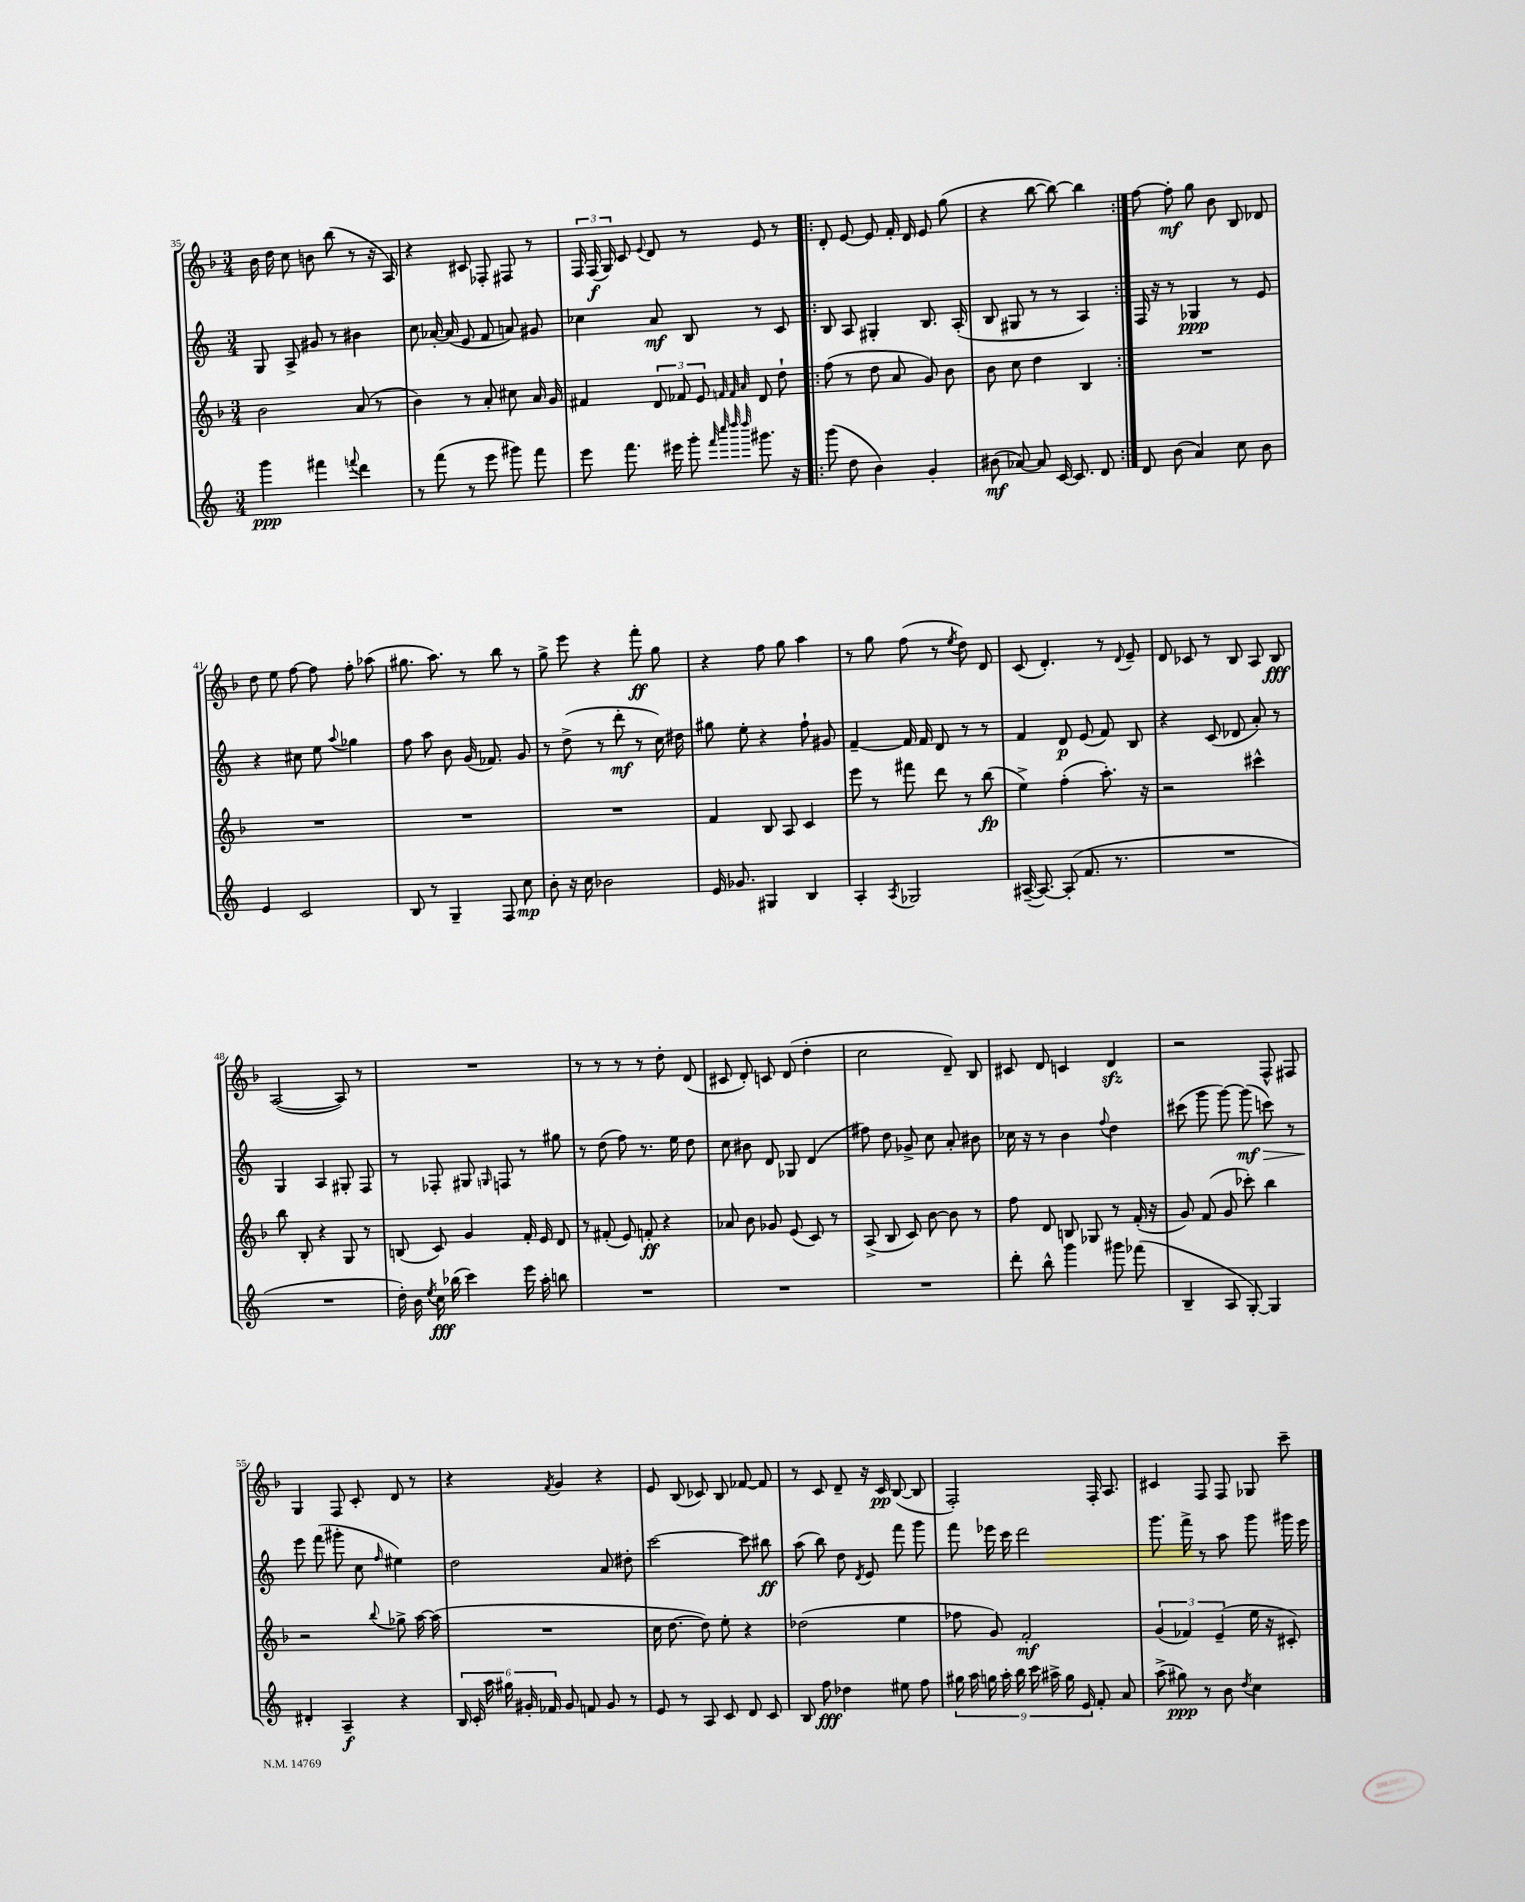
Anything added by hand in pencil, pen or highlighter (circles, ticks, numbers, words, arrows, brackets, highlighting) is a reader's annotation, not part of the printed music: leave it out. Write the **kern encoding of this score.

**kern	**kern	**kern	**kern
*staff4	*staff3	*staff2	*staff1
*clefG2	*clefG2	*clefG2	*clefG2
*k[]	*k[b-]	*k[]	*k[b-]
*M3/4	*M3/4	*M3/4	*M3/4
4ggg\	2b-\	8G/	16b-\
.	.	.	16dd\
.	.	8A^/	8cc\
4fff#\	.	8g#/	8b\
.	.	8r	(8bb-\
8qqfff/	.	.	.
4ddd\	(8a/	4b#\	8r
.	8r	.	16r
.	.	.	16A/)
=	=	=	=
8r	4b-\)	8cc\	4r
(8fff\	.	[16a-'/	.
.	.	(16a-/]	.
8r	8r	8e/	8c#/
8eee\	8a'/	8f/	8F-'/
8ggg#\)	8cc#\	8a/)	8F#/
8fff\	16a/	8g#/	8r
.	16g/	.	.
=	=	=	=
8eee\	4f#/	4cc-\	24F/
.	.	.	(24F/
.	.	.	24G/)
8.fff\	.	.	8c/
.	.	.	8qqe/
.	12d/	8a/	8d/
16eee#\	.	.	.
.	12f-/	.	.
8ggg'\	.	8B/	8r
.	12e/	.	.
32qqfff/	.	.	.
32qqcccc/	32qqf/	.	.
32qqdddd/	32qqf/	.	.
32qqdddd/	32qqa/	.	.
8.ggg#\	8d/	8r	8e/
.	8dd`\	8c/	8r
16r	.	.	.
=!|:	=!|:	=!|:	=!|:
(8ggg\	(8ff\	8B/	8d'/
8dd\	8r	8A/	[8e/
4b\)	8dd\	4G#'/	8e/]
.	8a/	.	16f'/
.	.	.	16d/
4g'/	8g/)	8.B/	8e/
.	8b-\	.	(8gg\
.	.	(16A'/	.
=	=	=	=
(8b#\	8b-\	8B/	4r
[8a-/)	8cc\	8G#/	.
8a-/]	4dd\	8r	[8bb-\
[16c/	.	8r	8bb-\_)
8.c/]	.	.	.
.	4B-/	4A/)	4bb-\]
8d/	.	.	.
=:|!	=:|!	=:|!	=:|!
8d/	2.r	16F/	[8ff\
.	.	16r	.
(8b\	.	8r	8ff'\]
4a/)	.	4G-/	8gg\
.	.	.	8b-\
8cc\	.	8r	8B-/
8b\	.	8e/	8d-/
=	=	=	=
4e/	2.r	4r	8dd\
.	.	.	8ee\
2c/	.	8cc#\	[8ff\
.	.	8ee\	8ff\]
.	.	8qqaa/	.
.	.	4gg-\	8ff'\
.	.	.	(8aa-\
=	=	=	=
8B/	2.r	8ff\	8.gg#\
8r	.	8aa\	.
.	.	.	8.aa\)
4G~/	.	8b\	.
.	.	(16g/	8r
.	.	8.f-/)	.
8F/	.	.	8bb-\
8cc\	.	8g/	8r
=	=	=	=
8b'\	2.r	8r	8gg^\
16r	.	(8dd^\	8eee\
16cc\	.	.	.
2b-\	.	8r	4r
.	.	8ddd'\	.
.	.	8r	8fff'\
.	.	16cc\)	8gg\
.	.	16dd#\	.
=	=	=	=
16e/	4f/	8gg#\	4r
8.g-/	.	.	.
.	.	8ee'\	.
4G#/	8B-/	4r	8ff\
.	8A/	.	8gg\
4B/	4c/	8ff`\	4aa\
.	.	8g#/	.
=	=	=	=
4A'/	8eee\	[4f~/	8r
.	8r	.	8gg\
8qA/	.	.	.
2G-/	8fff#\	16f/]	(8ff\
.	.	16f/	.
.	8ddd\	8d/	8r
.	.	.	8qee/
.	8r	8r	8dd\)
.	(8bb-\	8r	8d/
=	=	=	=
([16A#~/	4ee^\)	4f/	(8c/
8.A#/_)	.	.	.
.	.	.	4.d'/)
(8A#'/]	(4ff'\	8d/	.
8.f/	.	(8e/	.
.	8.aa'\)	8f/)	8r
8.r	.	.	.
.	.	.	8qqd/
.	.	8B/	8e~/
.	16r	.	.
=	=	=	=
2.r	2r	4r	8d/
.	.	.	8c-/
.	.	(8c/	8r
.	.	8d-/	8B-/
.	4ccc#^^\	8a'/)	8A/
.	.	8r	8B-/
=	=	=	=
2.r	8bb-\	4G/	([2A/
.	8B-'/	.	.
.	4r	4A/	.
.	8G/	8G#'/	8A/])
.	8r	8F/	8r
=	=	=	=
16dd'\)	(8B/	8r	2.r
16b\	.	.	.
8qee/	.	.	.
16cc\	8c/)	8F-'/	.
(16bb-\	.	.	.
4ccc\)	4g/	8G#/	.
.	.	16qqG/	.
.	.	8F/	.
16eee\	16f'/	8r	.
16aa'\	16e/	.	.
8bb\	8d/	8gg#\	.
=	=	=	=
2.r	8r	8r	8r
.	(8f#'/	(8dd\	8r
.	8e/)	8ff\)	8r
.	8f'/	8.r	8r
.	4r	.	8dd'\
.	.	16ee\	.
.	.	8dd\	(8d/
=	=	=	=
2.r	8a-/	8cc\	8c#/
.	8b-\	8b#\	8d'/)
.	8g-/	8d/	8c/
.	(8e/	8G-/	(8d/
.	8c/)	(4d/	4dd'\
.	8r	.	.
=	=	=	=
2.r	(8A^/	8ff#\)	2cc\
.	8B-/	8dd\	.
.	8c/)	8g-^/	.
.	[8b-\	8cc\	.
.	8b-\]	8a'/	8d~/)
.	8r	8b#\	8B-/
=	=	=	=
8ddd'\	8ff\	16cc-\	8c#/
.	.	16r	.
8bb^^\	8d/	8r	8d/
4ggg\	8B/	4b\	4c/
.	8G-/	.	.
.	.	8qqff/	.
8ggg#\	8r	4dd\	4d/
(8fff-\	(16f'/	.	.
.	16r	.	.
=	=	=	=
4B~/	8g/)	(8ccc#\	2r
.	(8f/	8ggg\	.
8A/	8g/	[8ggg\)	.
[8G'/)	8ccc-'\)	(8ggg\]	.
4G/]	4bb-\	8ccc\)	8F^^/
.	.	8r	8F#/
=	=	=	=
4d#'/	2r	8eee\	4G/
.	.	(8fff\	.
4A~/	.	8ggg#'\	8F/
.	.	8cc\	8c'/
.	8qqbb-/	16qqff/	.
4r	8gg-^\	4ee#\)	8d/
.	[16aa\	.	8r
.	(16aa\]	.	.
=	=	=	=
24B/	2.r	2dd\	4r
24c'/	.	.	.
24aa\	.	.	.
24gg#\	.	.	.
24g#'/	.	.	.
24f-/	.	.	.
.	.	.	8qf/
8g#/	.	.	4g/
8f/	.	.	.
8g#/	.	8a/	4r
8r	.	8dd#'\	.
=	=	=	=
8e/	16cc\	[2ccc\	8e/
.	[8.dd\	.	.
8r	.	.	(8B-/
8A/	8dd\])	.	8c-/)
8c/	8ee'\	.	8B-/
8d/	4r	8ccc\]	[8f-/
8c/	.	8bb#\	8f-/]
=	=	=	=
8B/	(2dd-\	(8aa\	8r
8ff\	.	8bb\)	8c/
4dd-\	.	8dd\	8d~/
.	.	8qd/	.
.	.	8e/	16r
.	.	.	16c/
8ee#\	4ee\	8fff\	([8B-/
8ff\	.	8ggg\	8B-/]
=	=	=	=
18gg#\	8ff-\	8fff\	2F'/)
18aa\	.	.	.
18gg\	.	.	.
.	8g/)	16eee-\	.
18aa'\	.	.	.
.	.	16ccc\	.
18bb\	.	.	.
.	2f'/	2ddd\	.
18ccc\	.	.	.
18aa#^\	.	.	.
18gg\	.	.	.
18e/	.	.	.
8f'/	.	.	16F'/
.	.	.	8.A/
8a/	.	.	.
=	=	=	=
(8aa^\	(6g/	8.ggg\	4c#/
8gg#\)	.	.	.
.	6f-/)	.	.
.	.	16fff^\	.
8r	.	8r	8F/
.	(6e~/	.	.
8b\	.	8aa\	8F/
8qdd/	.	.	.
4cc\	16ee\	8ggg\	8G-/
.	16r	.	.
.	8c#'/)	16ggg#\	8ccc~\
.	.	16eee\	.
==	==	==	==
*-	*-	*-	*-
